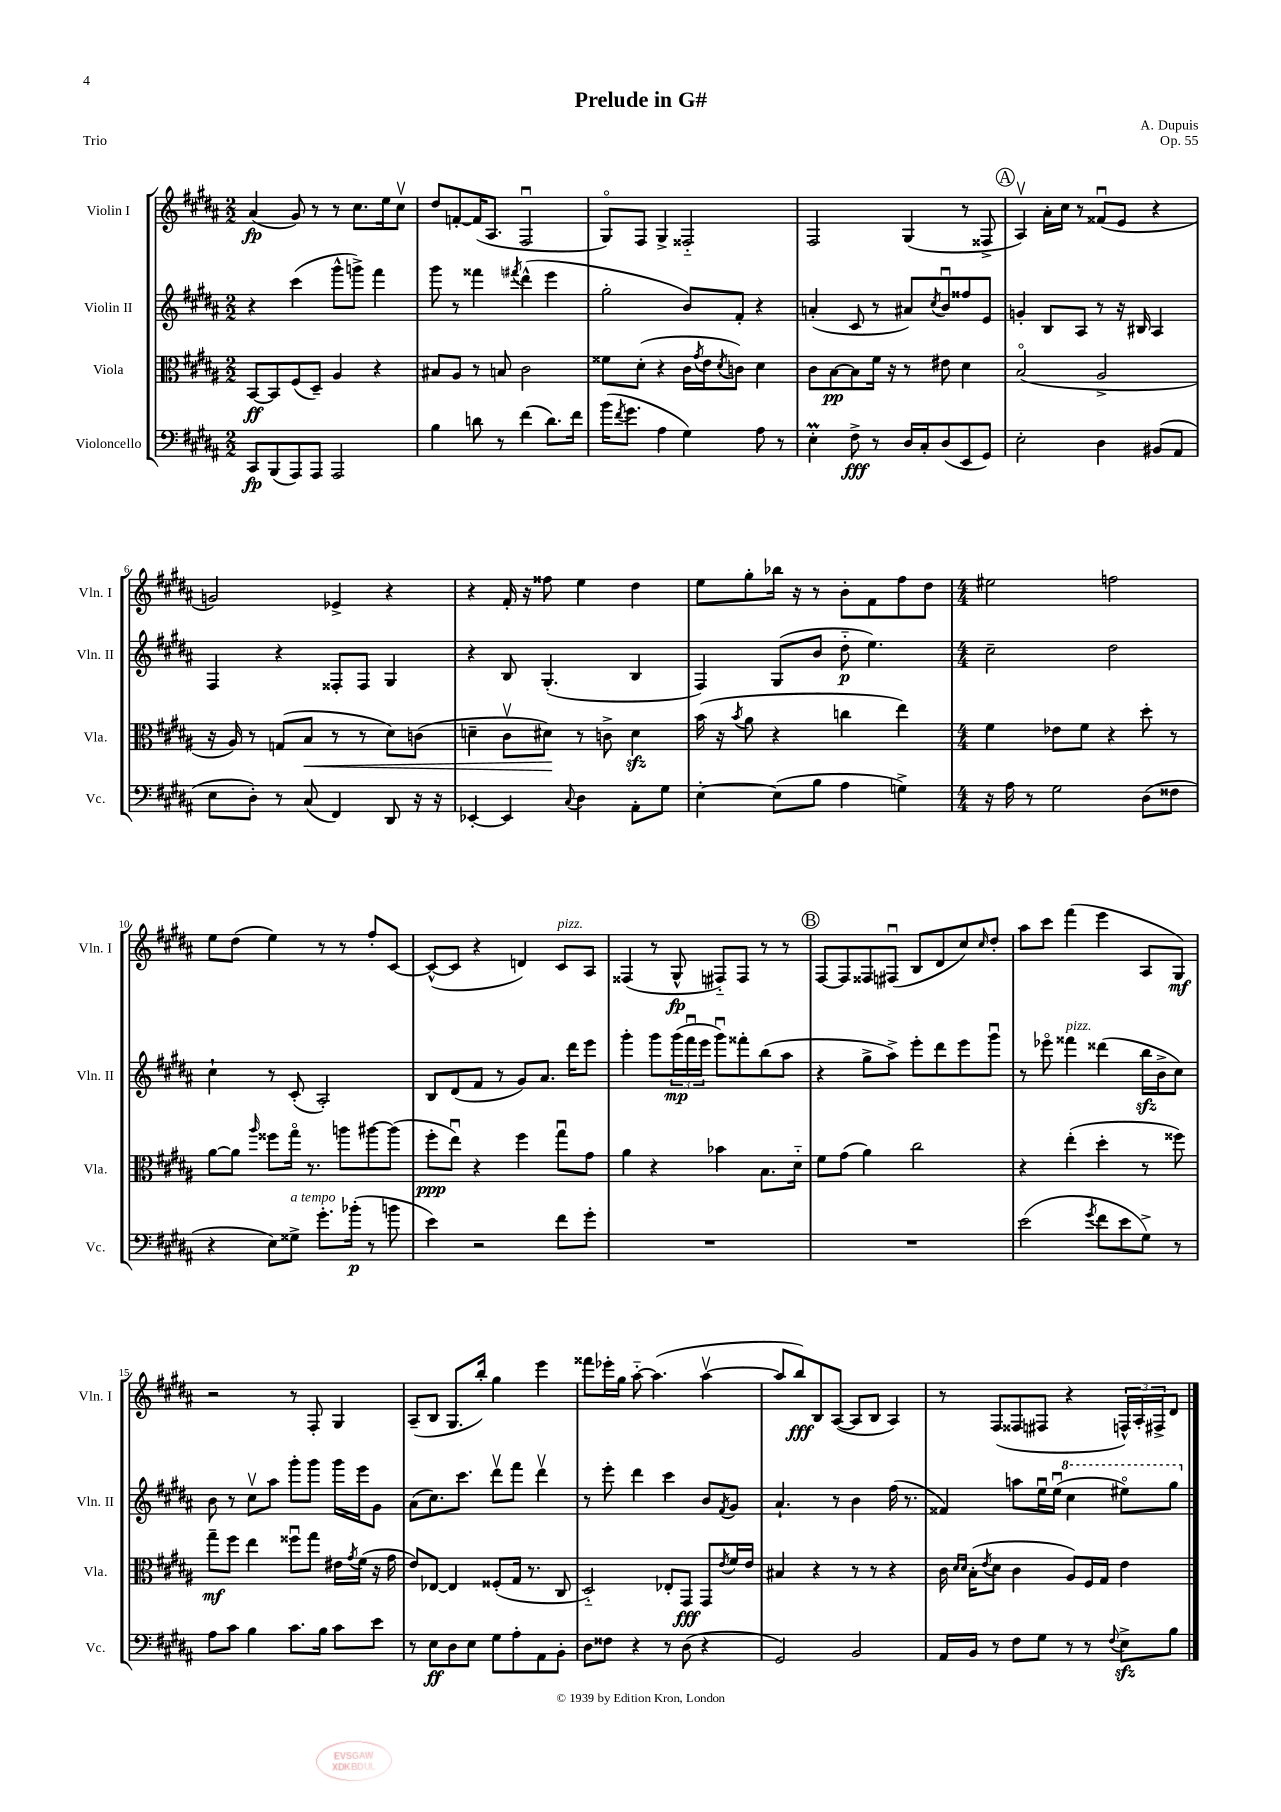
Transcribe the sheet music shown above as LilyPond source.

\header { title = "Prelude in G#" composer = "A. Dupuis" opus = "Op. 55" piece = "Trio" }
<<
\new StaffGroup <<
\new Staff = "s0" \with { instrumentName = "Violin I" shortInstrumentName = "Vln. I" } {
    \clef treble \key b \major \numericTimeSignature \time 2/2
    ais'4\fp( gis'8) r8 r8 cis''8. e''16 cis''8\upbow |
    dis''8 f'8~-. f'16( ais8. fis2\downbow |
    gis8\flageolet) fis8 gis4-> fisis2-_ |
    fis2 gis4( r8 fisis8-> |
    \mark \markup { \circle "A" } ais4\upbow) ais'16-. cis''16 r8 fisis'8\downbow( e'8 r4 |
    g'2) ees'4-> r4 |
    r4 fis'16-. r16 fisis''8 e''4 dis''4 |
    e''8 gis''8-. bes''16 r16 r8 b'8-. fis'8 fis''8 dis''8 |
    \numericTimeSignature \time 4/4 eis''2 f''2 |
    e''8 dis''8( e''4) r8 r8 fis''8-. cis'8~ |
    cis'8~-^( cis'8 r4 d'4) cis'8^\markup { \italic "pizz." } ais8 |
    fisis4( r8 gis8-^\fp fis8-_) fis8 r8 r8 |
    \mark \markup { \circle "B" } fis8~ fis8 fisis8 fis8\downbow( b8 dis'8 cis''8) \grace { cis''16 } dis''8-. |
    ais''8 cis'''8 fis'''4( e'''4 ais8 gis8\mf) |
    r2 r8 fis8-. gis4 |
    ais8--( b8 gis8. b''16-.) gis''4 e'''4 |
    fisis'''8 ees'''16-. gis''16 ais''8~-_ ais''4.( ais''4~\upbow |
    ais''8 b''8\fff) b8 ais8~( ais8 b8 ais4) |
    r8 fis8( fisis8 fis8 r4 \tuplet 3/2 { f16-^) ais16-. fis16-> } dis'8 \bar "|." |
}
\new Staff = "s1" \with { instrumentName = "Violin II" shortInstrumentName = "Vln. II" } {
    \clef treble \key b \major \numericTimeSignature \time 2/2
    r4 cis'''4( gis'''8-^ g'''8->) fis'''4 |
    gis'''8 r8 fisis'''4 \acciaccatura { fis'''8 } dis'''4-^( e'''4 |
    gis''2-. b'8) fis'8-. r4 |
    a'4-.( cis'8 r8 ais'8) \acciaccatura { cis''8 } b'8\downbow fisis''8 e'8 |
    \mark \markup { \circle "A" } g'4-. b8 ais8 r8 r16 bis16 ais4 |
    fis4 r4 fisis8-. fisis8 gis4 |
    r4 b8 gis4.-.( b4 |
    fis4) gis8( b'8 dis''8-_\p e''4.) |
    \numericTimeSignature \time 4/4 cis''2-- dis''2 |
    cis''4-! r8 cis'8-.( ais2-.) |
    b8 dis'8( fis'8 r8 gis'8) ais'8. dis'''16 e'''8 |
    gis'''4-. gis'''8 \tuplet 3/2 { gis'''16\mp( fis'''16\downbow e'''16 } gis'''8\downbow) fisis'''8-. b''8( ais''8 |
    \mark \markup { \circle "B" } r4 gis''8-> ais''8->) e'''8-. dis'''8 e'''8 gis'''8\downbow |
    r8 ees'''8\flageolet fisis'''4^\markup { \italic "pizz." } disis'''4( b''16\sfz b'16-> cis''8) |
    b'8 r8 cis''8\upbow ais''8 gis'''8-. gis'''8 gis'''16 e'''16 gis'8 |
    ais'8( cis''8.) cis'''8. dis'''8\upbow fis'''8 dis'''4\upbow |
    r8 e'''8-. dis'''4 cis'''4 b'8 \acciaccatura { fis'8 } gis'8 |
    ais'4.-! r8 b'4 fis''16( r8. |
    fisis'4) a''8 e''16\downbow e''16\downbow( \ottava #1 cis'''4 eis'''8\flageolet) gis'''8 \ottava #0 \bar "|." |
}
\new Staff = "s2" \with { instrumentName = "Viola" shortInstrumentName = "Vla." } {
    \clef alto \key b \major \numericTimeSignature \time 2/2
    b,8~\ff b,8 fis8( dis8--) ais4 r4 |
    bis8 ais8 r8 b8 cis'2 |
    fisis'8 dis'8-.( r4 cis'16 \acciaccatura { gis'8 } e'16 \acciaccatura { dis'8 } c'8) dis'4 |
    cis'8 b8~\pp b8 fis'16 r16 r8 eis'8 dis'4 |
    \mark \markup { \circle "A" } b2\flageolet( ais2-> |
    r16 ais16) r8 g8( b8\< r8 r8 dis'8) c'8( |
    d'4-- cis'8\upbow dis'8\!) r8 c'8-> dis'4\sfz |
    b'16( r16 \acciaccatura { b'8 } ais'8 r4 c''4 e''4) |
    \numericTimeSignature \time 4/4 fis'4 ees'8 fis'8 r4 dis''8-. r8 |
    ais'8~ ais'8 \grace { ais''16 } fisis''8 gis''16\flageolet r8. a''8 ais''8~ ais''8( |
    fis''8-.\ppp e''8\downbow) r4 fis''4 gis''8\downbow gis'8 |
    ais'4 r4 bes'4 b8. dis'16-_ |
    \mark \markup { \circle "B" } fis'8 gis'8( ais'4) cis''2 |
    r4 e''4-.( dis''4-. r8 fisis''8) |
    gis''8--\mf fis''8 e''4 fisis''8\downbow gis''8 eis'16 \acciaccatura { gis'8 } fis'16( r16 gis'16 |
    e'8) ees8~ ees4 fisis8-.( gis16 r8. cis8 |
    dis2-_) ees8-. gis,8\fff gis,8 \acciaccatura { e'8 } fis'16 e'16 |
    bis4 r4 r8 r8 r4 |
    cis'16 \grace { dis'16 dis'16 } b16-.( \acciaccatura { e'8 } dis'8 cis'4 ais8) fis16 gis16 e'4 \bar "|." |
}
\new Staff = "s3" \with { instrumentName = "Violoncello" shortInstrumentName = "Vc." } {
    \clef bass \key b \major \numericTimeSignature \time 2/2
    cis,8\fp b,,8( ais,,8) ais,,8 ais,,2 |
    b4 d'8 r8 fis'4( d'8.) fis'16 |
    b'16( \acciaccatura { fis'8 } gis'8. ais4 gis4) ais8 r8 |
    e4-.\prall fis8->\fff r8 dis16 cis16-. dis8( e,8 gis,8) |
    \mark \markup { \circle "A" } e2-. dis4 bis,8( ais,8 |
    e8 dis8-.) r8 cis8( fis,4) dis,8 r16 r16 |
    ees,4~-. ees,4 \appoggiatura { cis8 } dis4 ais,8-. gis8 |
    e4~-. e8( b8 ais4 g4->) |
    \numericTimeSignature \time 4/4 r16 ais16 r8 gis2 dis8( fisis8 |
    r4 e8) gisis8->^\markup { \italic "a tempo" } gis'8.-. bes'16-.\p( r8 b'8 |
    e'4) r2 fis'8 gis'8-. |
    R1 |
    \mark \markup { \circle "B" } R1 |
    e'2( \acciaccatura { gis'8 } fis'8 e'8 gis8->) r8 |
    ais8 cis'8 b4 cis'8. b16 cis'8 e'8 |
    r8 e8\ff dis8 e8 gis8 ais8-. ais,8 b,8-. |
    dis8 fisis8 r4 r8 dis8( r4 |
    gis,2) b,2 |
    ais,16 b,16 r8 fis8 gis8 r8 r8 \appoggiatura { fis8 } e8->\sfz b8 \bar "|." |
}
>>
>>
